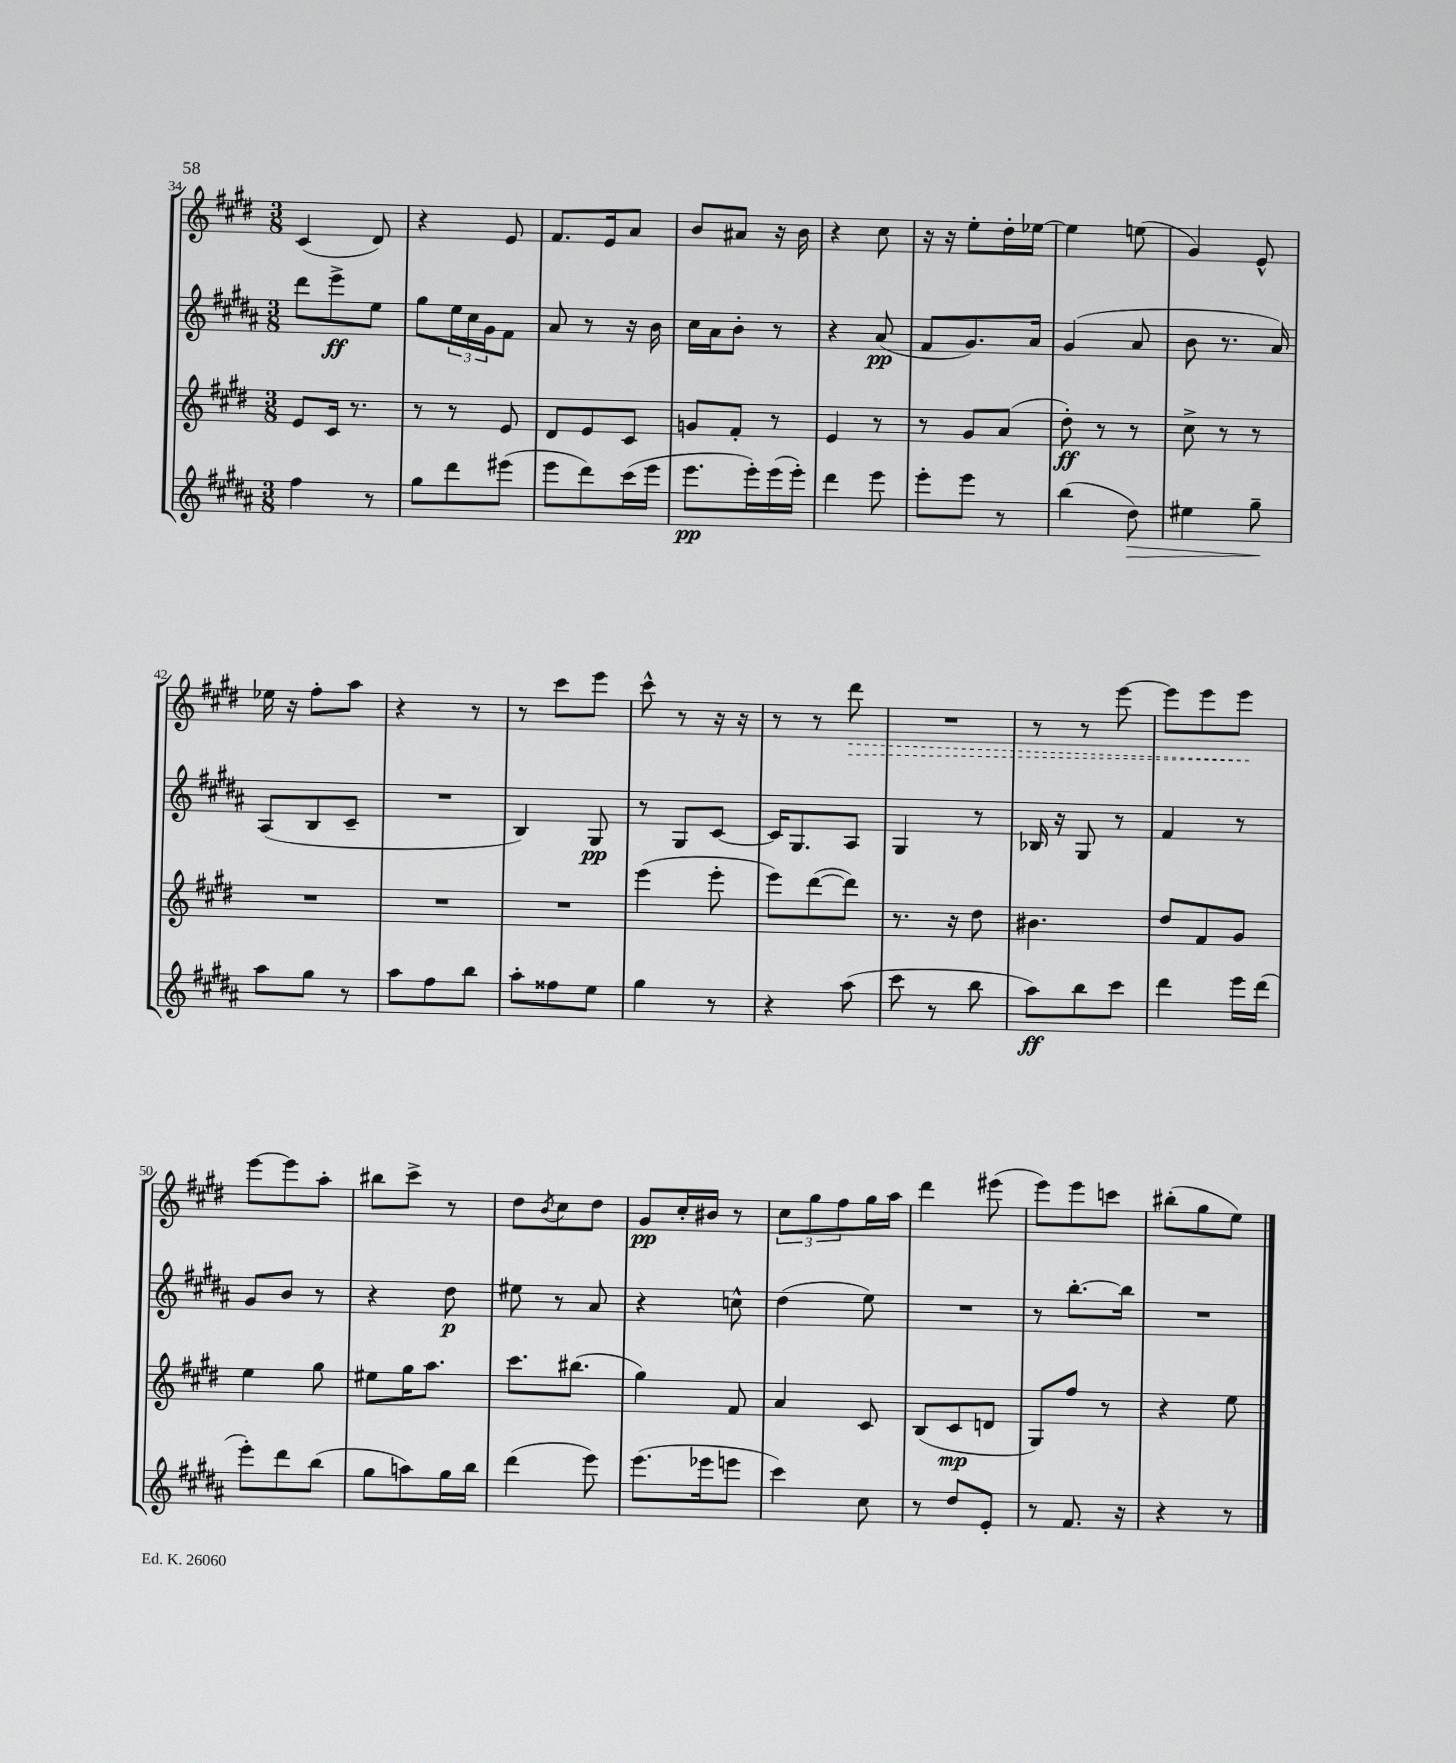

**kern	**kern	**kern	**kern
*staff4	*staff3	*staff2	*staff1
*clefG2	*clefG2	*clefG2	*clefG2
*k[f#c#g#d#a#]	*k[f#c#g#d#]	*k[f#c#g#d#a#]	*k[f#c#g#d#]
*M3/8	*M3/8	*M3/8	*M3/8
4ff#	8e	8ddd#	(4c#
.	16c#	8eee^	.
.	8.r	.	.
8r	.	8ee	8d#)
=	=	=	=
8gg#	8r	8gg#	4r
8ddd#	8r	24ee	.
.	.	24cc#	.
.	.	24g#	.
(8eee#	8e	8f#	8e
=	=	=	=
8eee	8d#	8a#	8.f#
8ddd#)	8e	8r	.
.	.	.	16e
(16ccc#	8c#	16r	8a
16eee	.	16b	.
=	=	=	=
8.eee	8g	16cc#	8b
.	.	16a#	.
.	8f#'	8b'	8a#
16eee')	.	.	.
(16eee	8r	8r	16r
16eee')	.	.	16b
=	=	=	=
4ddd#	4e	4r	4r
8eee	8r	(8a#	8cc#
=	=	=	=
8eee'	8r	8f#	16r
.	.	.	16r
8eee	8g#	8.g#)	8ee'
8r	(8a	.	16dd#'
.	.	16a#	[16ee-
=	=	=	=
(4bb	8dd#')	(4g#	4ee-]
.	8r	.	.
8dd#)	8r	8a#	(8ee
=	=	=	=
4ee#	8cc#^	8b	4g#)
.	8r	8.r	.
8gg#~	8r	.	8e^^
.	.	16a#)	.
=	=	=	=
8aa#	4.r	(8A#	16ee-
.	.	.	16r
8gg#	.	8B	8ff#'
8r	.	8c#~	8aa
=	=	=	=
8aa#	4.r	4.r	4r
8ff#	.	.	.
8bb	.	.	8r
=	=	=	=
8aa#'	4.r	4B)	8r
8ff##	.	.	8ccc#
8ee	.	8G#	8eee
=	=	=	=
4gg#	(4eee	8r	8ccc#^^
.	.	8G#	8r
8r	8eee'	[8c#	16r
.	.	.	16r
=	=	=	=
4r	8eee)	16c#]	8r
.	.	8.G#	.
.	([8ddd#	.	8r
(8aa#	8ddd#])	8A#	8ddd#
=	=	=	=
8ccc#	8.r	4G#	4.r
8r	.	.	.
.	16r	.	.
8bb	8dd#	8r	.
=	=	=	=
8aa#)	4.b#	16B-	8r
.	.	16r	.
8bb	.	8G#	8r
8ccc#	.	8r	[8eee
=	=	=	=
4ddd#	8dd#	4f#	8eee]
.	8f#	.	8eee
16eee	8g#	8r	8eee
(16ddd#	.	.	.
=	=	=	=
8eee')	4ee	8g#	[8eee
8ddd#	.	8b	8eee]
(8bb	8gg#	8r	8aa'
=	=	=	=
8gg#	8ee#	4r	8bb#
8aa)	16gg#	.	8ccc#^
.	8.aa	.	.
16gg#	.	8dd#	8r
16bb	.	.	.
=	=	=	=
(4ddd#	8.ccc#	8ee#	8dd#
.	.	.	8qb
.	.	8r	8cc#
.	(8.bb#	.	.
8eee)	.	8a#	8dd#
=	=	=	=
(8.eee	4gg#)	4r	8g#
.	.	.	16cc#'
16eee-	.	.	16b#
8eee	8f#	8cc^^	8r
=	=	=	=
4ccc#)	4a	(4dd#	12cc#
.	.	.	12gg#
.	.	.	12ff#
8cc#	8c#	8ee)	16gg#
.	.	.	16aa
=	=	=	=
8r	(8B	4.r	4ddd#
8dd#	8c#	.	.
8e'	8d	.	(8eee#
=	=	=	=
8r	8G#)	8r	8eee)
8.f#	8ff#	[8.bb'	8eee
.	8r	.	8ccc
16r	.	16bb]	.
=	=	=	=
4r	4r	4.r	(8bb#'
.	.	.	8gg#
8r	8ee	.	8ee)
==	==	==	==
*-	*-	*-	*-
